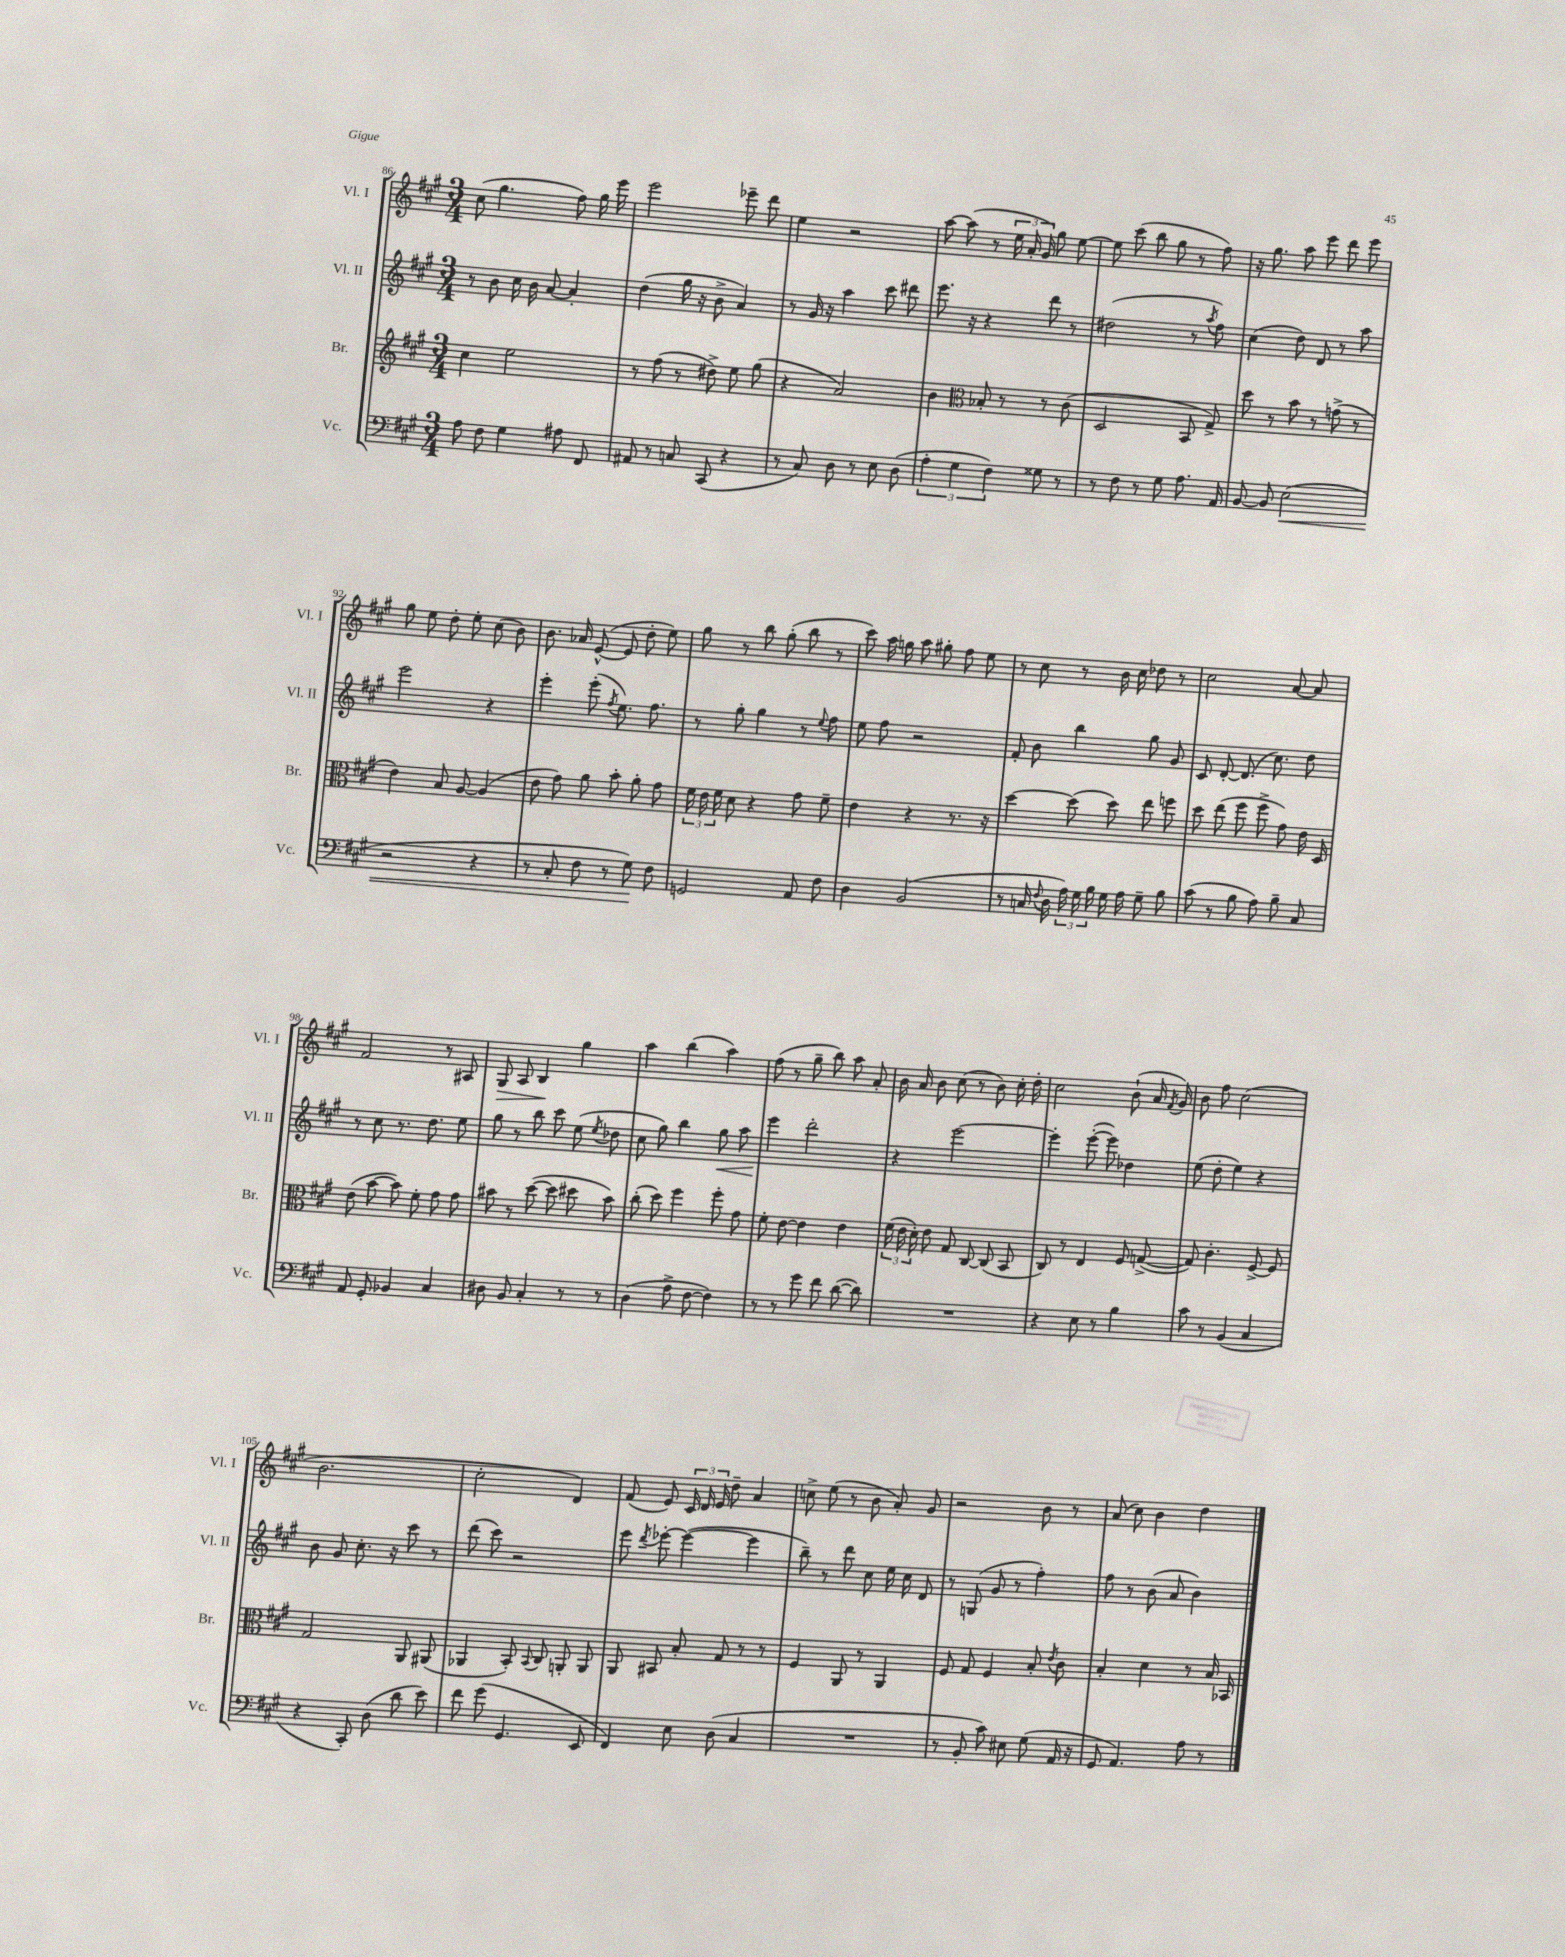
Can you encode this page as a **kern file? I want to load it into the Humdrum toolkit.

**kern	**dynam	**kern	**kern	**dynam	**kern	**dynam
*part4	*part4	*part3	*part2	*part2	*part1	*part1
*staff4	*staff4	*staff3	*staff2	*staff2	*staff1	*staff1
*I"Vc.	*	*I"Br.	*I"Vl. II	*	*I"Vl. I	*
*I'Vc.	*	*I'Br.	*I'Vl. II	*	*I'Vl. I	*
*clefF4	*	*clefG2	*clefG2	*	*clefG2	*
*k[f#c#g#]	*	*k[f#c#g#]	*k[f#c#g#]	*	*k[f#c#g#]	*
*M3/4	*	*M3/4	*M3/4	*	*M3/4	*
=86	=86	=86	=86	=86	=86	=86
8A\	.	4cc#\	8r	.	(8cc#\	.
8F#\	.	.	8b\	.	4.gg#\	.
4G#\	.	2ee\	16cc#\	.	.	.
.	.	.	16b\	.	.	.
.	.	.	[8a/	.	.	.
8A#X\	.	.	4a'/]	.	8ff#\)	.
8FF#/	.	.	.	.	16gg#\	.
.	.	.	.	.	16eee\	.
=87	=87	=87	=87	=87	=87	=87
8AA#X/	.	8r	(4dd\	.	2eee\	.
8r	.	(8ff#\	.	.	.	.
8Cn/	.	8r	16gg#\	.	.	.
.	.	.	16r	.	.	.
(8CC#/	.	8dd#X^\)	8b^\	.	.	.
4r	.	8ee\	4a/)	.	8eee-X~\	.
.	.	(8gg#\	.	.	8ddd\	.
=88	=88	=88	=88	=88	=88	=88
8r	.	4r	8r	.	4ee\	.
8C#/)	.	.	16g#/	.	.	.
.	.	.	16r	.	.	.
8D\	.	2a/)	4aa\	.	2r	.
8r	.	.	.	.	.	.
8E\	.	.	8ccc#\	.	.	.
(8D\	.	.	8ddd#X\	.	.	.
=89	=89	=89	=89	=89	=89	=89
6A'\	.	4b\	8.eee\	.	[8aa\	.
.	.	.	.	.	(8aa\]	.
6G#\	.	.	.	.	.	.
.	.	.	16r	.	.	.
*	*	*clefC3	*	*	*	*
.	.	8B-X'/	4r	.	8r	.
6F#\)	.	.	.	.	.	.
.	.	8r	.	.	24ee\	.
.	.	.	.	.	24a'/	.
.	.	.	.	.	24g#/)	.
8G##X\	.	8r	8ddd\	.	8gg#\	.
8r	.	(8c#\	8r	.	[8ee\	.
=90	=90	=90	=90	=90	=90	=90
8r	.	2D/	(2dd#X\	.	8ee\]	.
8F#\	.	.	.	.	(8ccc#\	.
8r	.	.	.	.	8bb\	.
8G#\	.	.	.	.	8gg#\	.
8.A\	.	8BB/	8r	.	8r	.
.	.	.	8qaa/	.	.	.
.	.	8G#^/)	8ff#\)	.	8ff#\)	.
16AA/	.	.	.	.	.	.
=91	=91	=91	=91	=91	=91	=91
[8BB/	.	8dd\	(4cc#\	.	16r	.
.	.	.	.	.	8.gg#\	.
8BB/]	.	8r	.	.	.	.
!	!LO:HP:b	!	!	!	!	!
(2E\	<	8b\	8dd\)	.	8aa\	.
.	.	8r	8d/	.	8eee\	.
.	.	(8gn^\	8r	.	8ddd\	.
.	.	8r	8aa\	.	8eee\	.
!!LO:LB:g=z
=92	=92	=92	=92	=92	=92	=92
2r	.	4e\)	2eee\	.	8gg#\	.
.	.	.	.	.	8ee\	.
.	.	8B/	.	.	8dd'\	.
.	.	[8A/	.	.	8ee'\	.
4r	.	(4A/]	4r	.	(8cc#\	.
.	.	.	.	.	8b\)	.
=93	=93	=93	=93	=93	=93	=93
8r	.	8e\	4eee'\	.	8.b\	.
8C#'/	.	8g#\)	.	.	.	.
.	.	.	.	.	16a-X/	.
8F#\	.	8a\	(8eee'\	.	([8e^^/	.
.	.	.	8qff#/	.	.	.
8r	.	8b'\	8.ee\)	.	8e/]	.
8G#\)	.	8a'\	.	.	8dd'\	.
.	.	.	8.ff#\	.	.	.
8F#\	[	8g#\	.	.	8ee\)	.
=94	=94	=94	=94	=94	=94	=94
2GGn/	.	24f#\	8r	.	8gg#\	.
.	.	24e\	.	.	.	.
.	.	24f#\	.	.	.	.
.	.	8d\	8gg#'\	.	8r	.
.	.	4r	4gg#\	.	8bb\	.
.	.	.	.	.	(8gg#'\	.
8AA/	.	8g#\	8r	.	8bb\	.
.	.	.	8qqee/	.	.	.
8F#\	.	8f#~\	8ff#\	.	8r	.
=95	=95	=95	=95	=95	=95	=95
4D\	.	4e\	8ee\	.	8ccc#\)	.
.	.	.	8ff#\	.	16aa\	.
.	.	.	.	.	16ggn\	.
(2BB/	.	4r	2r	.	8aa\	.
.	.	.	.	.	8gg#X'\	.
.	.	8.r	.	.	8ff#\	.
.	.	.	.	.	8ee\	.
.	.	16r	.	.	.	.
=96	=96	=96	=96	=96	=96	=96
8r	.	[4dd\	8f#'/	.	8r	.
16Cn/	.	.	8b\	.	8cc#\	.
8qqF#/	.	.	.	.	.	.
16D\	.	.	.	.	.	.
24A\)	.	(8dd\]	4bb\	.	8r	.
24G#\	.	.	.	.	.	.
24B\	.	.	.	.	.	.
16G#\	.	8dd\)	.	.	16b\	.
16A\	.	.	.	.	16cc#\	.
8G#~\	.	8ee\	8gg#\	.	8dd-X\	.
8B\	.	8ffn\	8g#/	.	8r	.
=97	=97	=97	=97	=97	=97	=97
(8c#\	.	8dd\	8c#/	.	2cc#\	.
8r	.	(8ee\	[8d'/	.	.	.
8B\	.	8ff#\	(8.d/]	.	.	.
8A\)	.	8ff#^\	.	.	.	.
.	.	.	8.cc#\)	.	.	.
8B~\	.	8g#\)	.	.	[8a/	.
8C#/	.	16e\	8dd\	.	8a/]	.
.	.	16D/	.	.	.	.
!!LO:LB:g=z
=98	=98	=98	=98	=98	=98	=98
8AA/	.	(8e\	8r	.	2f#/	.
8GG#'/	.	[8b\	8cc#\	.	.	.
4BB-X/	.	8b\])	8.r	.	.	.
.	.	8f#'\	.	.	.	.
.	.	.	8.dd\	.	.	.
4C#/	.	8g#\	.	.	8r	.
.	.	8g#\	8ee\	.	8A#X/	.
=99	=99	=99	=99	=99	=99	=99
!	!	!	!	!	!	!LO:HP:b
8D#X\	.	8b#X\	8gg#\	.	8G#/	>
8BB/	.	8r	8r	.	8A/	.
4C#'/	.	([8dd\	8bb\	.	4B/	.
.	.	8dd\]	8ccc#\	.	.	.
8r	.	8dd#X\	(8ee\	.	4gg#\	]
.	.	.	8qee/	.	.	.
8r	.	8b#\)	8dd-X\	.	.	.
=100	=100	=100	=100	=100	=100	=100
(4D\	.	(8cc#'\	8cc#\	.	4aa\	.
.	.	8dd\)	8gg#\)	.	.	.
8A^\	.	4ff#\	4bb\	.	(4bb\	.
[8F#\	.	.	.	.	.	.
!	!	!	!	!LO:HP:b	!	!
4F#\])	.	8ff#'\	8gg#\	<	4aa\)	.
.	.	8g#\	8aa\	.	.	.
=101	=101	=101	=101	=101	=101	=101
8r	.	8f#'\	4eee\	.	(8ff#\	.
8r	.	[8e\	.	.	8r	.
8g#\	.	4e\]	2ddd'\	[	8gg#~\	.
8f#\	.	.	.	.	8bb\)	.
([8d\	.	4e\	.	.	8aa\	.
8d\])	.	.	.	.	8a'/	.
=102	=102	=102	=102	=102	=102	=102
2.r	.	(24f#\	4r	.	16b\	.
.	.	24e\	.	.	.	.
.	.	.	.	.	16a/	.
.	.	24d'\)	.	.	.	.
.	.	8e\	.	.	8b\	.
.	.	8G#/	[2eee\	.	(8cc#\	.
.	.	[8C#/	.	.	8r	.
.	.	(8C#/]	.	.	8b\)	.
.	.	8BB/	.	.	16cc#'\	.
.	.	.	.	.	16dd'\	.
=103	=103	=103	=103	=103	=103	=103
4r	.	8C#/)	4eee'\]	.	2cc#\	.
.	.	8r	.	.	.	.
8E\	.	4E/	([8eee'\	.	.	.
8r	.	.	8eee\])	.	.	.
4B\	.	8F#/	4dd-X\	.	(8b`\	.
.	.	([8Gn^/	.	.	16a/	.
.	.	.	.	.	8qf#/	.
.	.	.	.	.	16g#/)	.
=104	=104	=104	=104	=104	=104	=104
8c#\	.	8G/])	(8ee\	.	8b\	.
8r	.	4.c#'\	8dd'\	.	8ff#\	.
(4BB/	.	.	4ee\)	.	(2cc#\	.
4C#/	.	[8F#^/	4r	.	.	.
.	.	8F#/]	.	.	.	.
!!LO:LB:g=z
=105	=105	=105	=105	=105	=105	=105
4r	.	2G#/	8b\	.	2.b\	.
.	.	.	8g#/	.	.	.
8CC#'/)	.	.	8.cc#'\	.	.	.
(8D\	.	.	.	.	.	.
.	.	.	16r	.	.	.
8d\	.	8AA/	8ccc#\	.	.	.
8e\)	.	(8AA#X/	8r	.	.	.
=106	=106	=106	=106	=106	=106	=106
8f#\	.	4AA-X/	(8ddd\	.	2cc#'\	.
(8g#\	.	.	8ccc#\)	.	.	.
4.GG#/	.	8BB'/)	2r	.	.	.
.	.	8qqBB/	.	.	.	.
.	.	8C#/	.	.	.	.
.	.	8AAn'/	.	.	4d/)	.
8EE/	.	8AA/	.	.	.	.
=107	=107	=107	=107	=107	=107	=107
4FF#/)	.	8AA/	8eee\	.	(8f#/	.
.	.	.	8qddd/	.	.	.
.	.	8BB#X/	[8eee-X'\	.	8e/)	.
8E\	.	8B'/	(4eee-\_	.	24c#/	.
.	.	.	.	.	24d/	.
.	.	.	.	.	24e/	.
(8D\	.	8G#/	.	.	8dd~\	.
4C#/	.	8r	4eee-\]	.	4a/	.
.	.	8r	.	.	.	.
=108	=108	=108	=108	=108	=108	=108
2.r	.	4F#/	8bb~\)	.	8ccn^\	.
.	.	.	8r	.	(8ee\	.
.	.	8AA/	8ddd\	.	8r	.
.	.	8r	8cc#\	.	8b\	.
.	.	4AA/	16ee\	.	8a'/)	.
.	.	.	16cc#\	.	.	.
.	.	.	8d/	.	8g#/	.
=109	=109	=109	=109	=109	=109	=109
8r	.	8F#/	8r	.	2r	.
8BB'/	.	8G#/	(8Gn/	.	.	.
8c#\)	.	4F#/	8g#/	.	.	.
8E#X\	.	.	8r	.	.	.
(8G#\	.	8B'/	4ff#'\)	.	8b\	.
.	.	8qe/	.	.	.	.
16AA/	.	8c#\	.	.	8r	.
16r	.	.	.	.	.	.
=110	=110	=110	=110	=110	=110	=110
8GG#/	.	4B'/	8ff#\	.	(8a/	.
4.AA/)	.	.	8r	.	8cc#\)	.
.	.	4d\	(8b\	.	4b\	.
.	.	.	8a/	.	.	.
8A\	.	8r	4b\)	.	4dd\	.
8r	.	16B/	.	.	.	.
.	.	16BB-X/	.	.	.	.
==	==	==	==	==	==	==
*-	*-	*-	*-	*-	*-	*-
